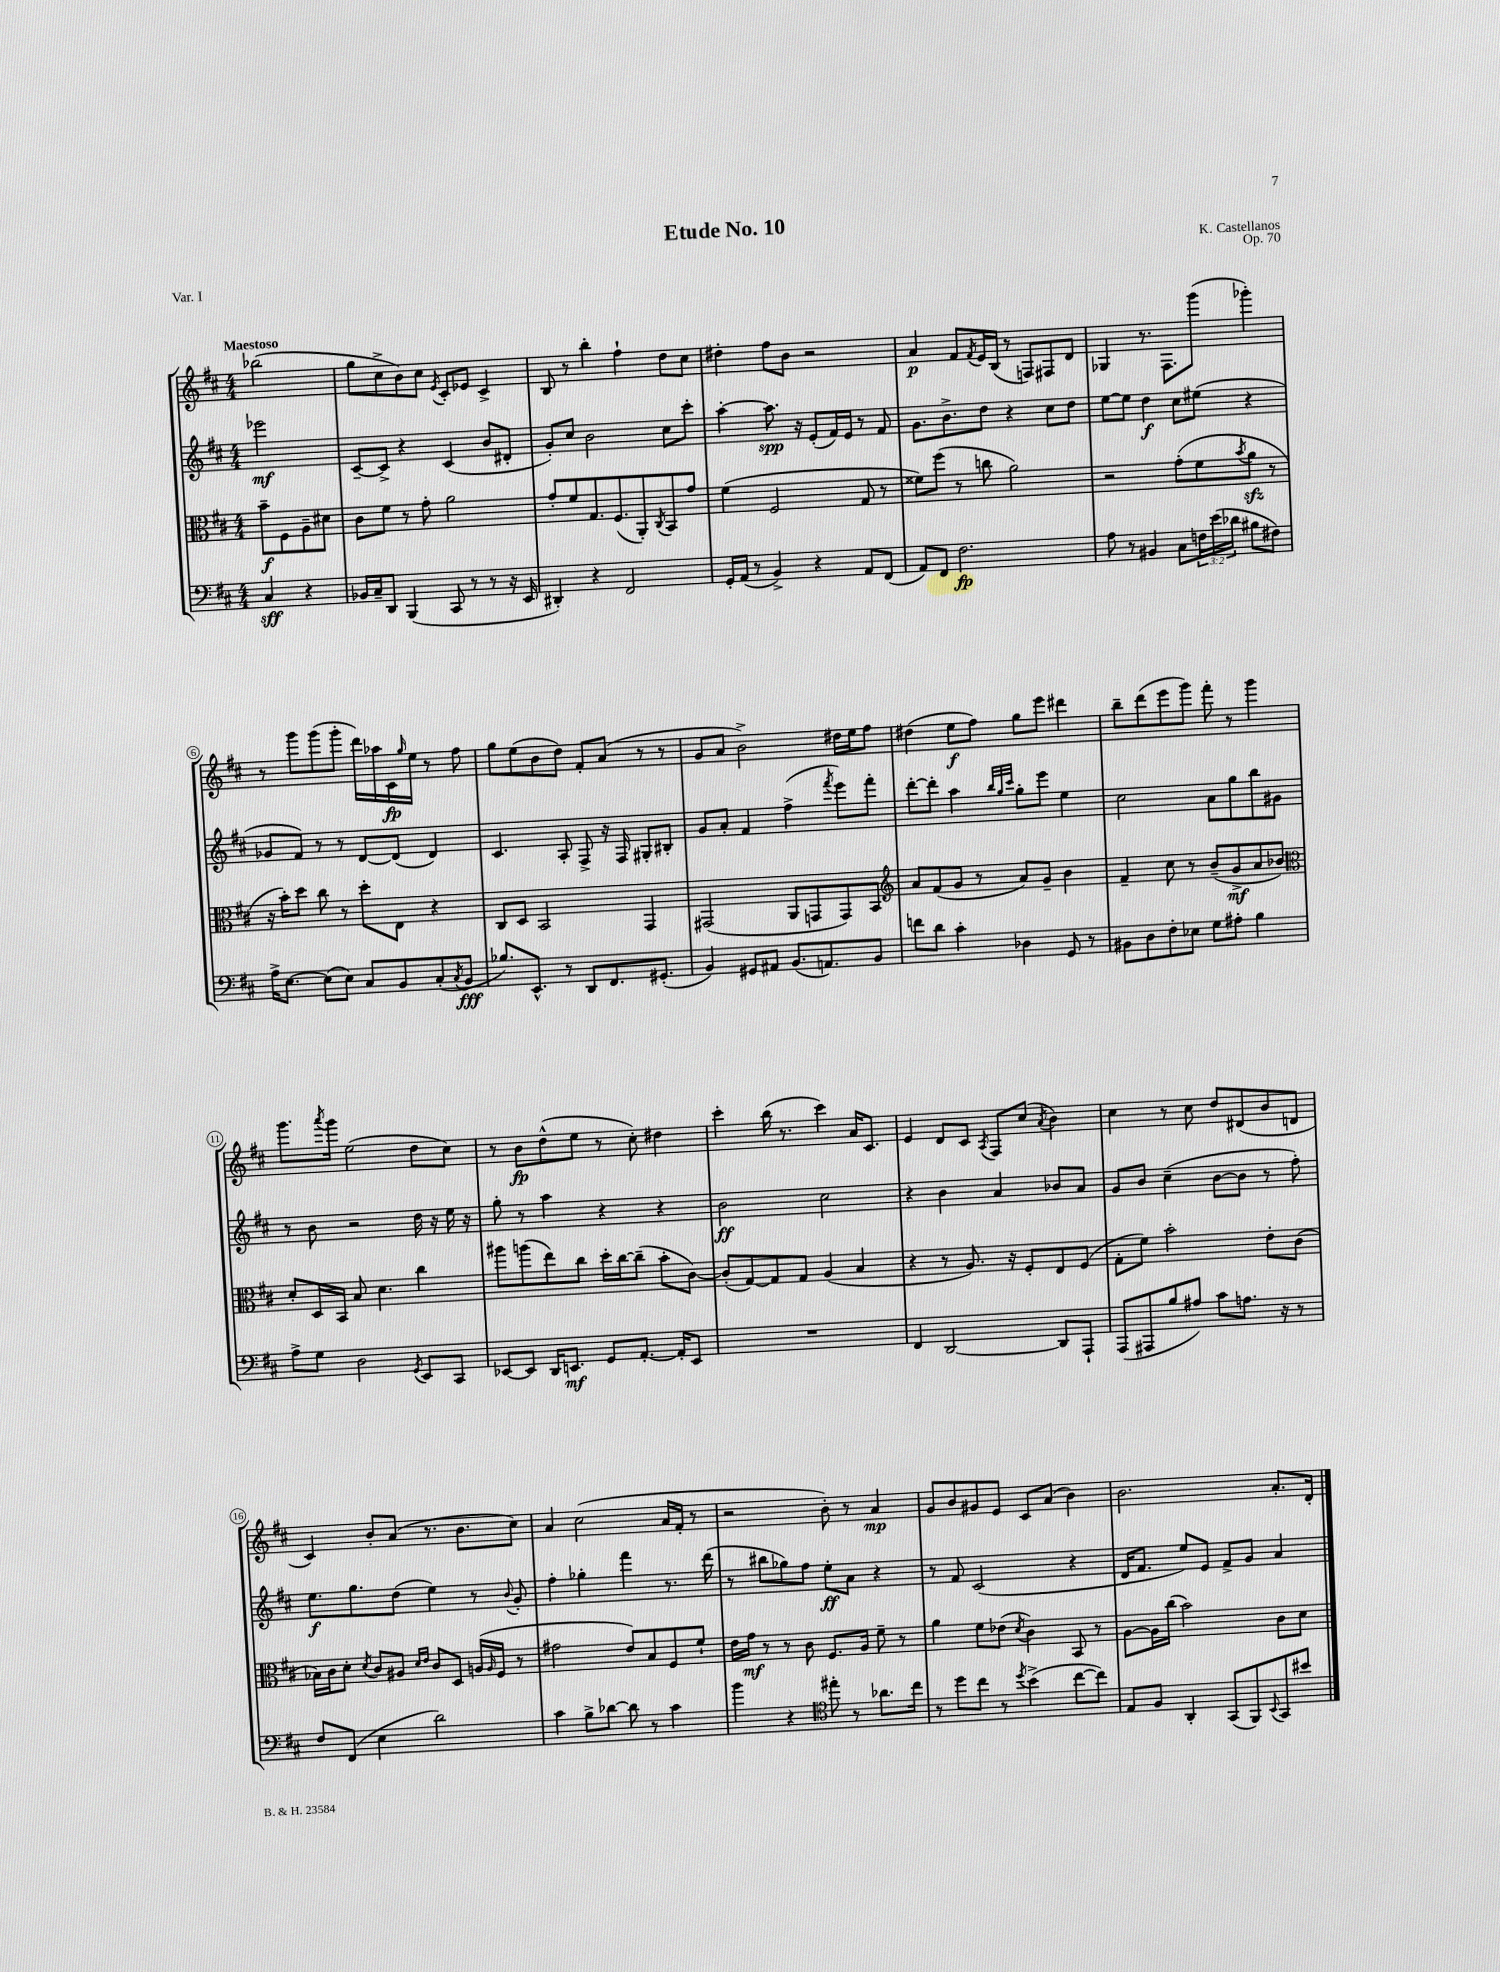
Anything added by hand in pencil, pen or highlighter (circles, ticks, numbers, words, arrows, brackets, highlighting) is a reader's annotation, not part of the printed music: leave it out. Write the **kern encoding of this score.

**kern	**kern	**kern	**kern
*staff4	*staff3	*staff2	*staff1
*clefF4	*clefC3	*clefG2	*clefG2
*k[f#c#]	*k[f#c#]	*k[f#c#]	*k[f#c#]
*M4/4	*M4/4	*M4/4	*M4/4
4C#/	8b~\L	2eee-\	(2bb-\
.	8F#\	.	.
4r	8A~\	.	.
.	8d#\J	.	.
=	=	=	=
16BB-/LL	8c#\L	[8c#~/L	8gg\L
16C#~/J	.	.	.
8DD/J	8f#\J	8c#^/]J	8cc#^\
(4BBB/	8r	4r	8b\)
.	8g'\	.	8cc#\J
.	.	.	8qe/
8CC#/	2a\	(4c#/	8c#'/L
8r	.	.	8e-/J
8r	.	8b/L	4c#^/
16r	.	8d#'/J	.
16EE/	.	.	.
=	=	=	=
4DD#'/)	8g'/L	8g'/L)	8B/
.	8f#/	8cc#/J	8r
4r	8.G/	2b\	4bb'\
.	(8.F#/	.	.
2FF#/	.	.	4ff#`\
.	8AA'/)	.	.
.	8qC#/	.	.
.	8BB/	8cc#\L	8dd\L
.	8g/J	8ccc#'\J	8cc#\J
=	=	=	=
16GG'/LL	(4f#\	[4aa'\	4dd#'\
(16AA/JJ	.	.	.
8r	.	.	.
4BB^/)	2F#/	8.aa\]	8ff#\L
.	.	.	8b\J
.	.	16r	.
4r	.	(8e'/L	2r
.	.	16f#/L)	.
.	.	16e/JJ	.
8AA/L	8G/	8r	.
(8FF#/J	8r	8f#/	.
=	=	=	=
8AA/L)	8f##\L)	8.g\L	4a/
8FF#/J	(8ff#\J	.	.
.	.	8.b^\	.
2.F#\	8r	.	8f#/L
.	.	.	8qf#/
.	8cc\	8dd\J	16e/L
.	.	.	(16B/JJ
.	2a\)	4r	8r
.	.	.	8F/L)
.	.	8cc#\L	8F#/
.	.	8dd\J	8d/J
=	=	=	=
8A\	2r	[8ee\L	4G-/
8r	.	8ee\]J	.
4BB#/	.	4dd\	8.r
.	.	.	8.F#\L
8C#\L	(8g'\L	8cc#\L	.
24F\L	8f#\	(8ee#\J	(8ggg\J
(24e\	.	.	.
24d-\JJ	.	.	.
.	8qb/	.	.
8B#\L	8a\J	4r	4ggg-'\)
8F#\J)	8r	.	.
=	=	=	=
16A^\LK	16r	8g-/L	8r
[8.E\J	16b'\LK)	.	.
.	8dd\J	8f#/J)	8ggg\L
(8E\]L	8cc#\	8r	(8ggg\
8E\J)	8r	8r	8ggg'\J
8C#/L	8dd'\L	[8d/L	16ddd\LL)
.	.	.	16aa-\
8BB/	8E\J	(8d/]J	16c#\
.	.	.	16qqgg/
.	.	.	16ee\JJ
(8C#'/	4r	4d/)	8r
8qC#/	.	.	.
8BB/J	.	.	8ff#\
=	=	=	=
8.B-/L)	8C#/L	4.c#/	8gg\L
.	8D/J	.	(8ee\
8.EE^^/J	.	.	.
.	2BB/	.	8b\
8r	.	8A'/	8dd\J)
8DD/L	.	8F#^/	8f#'/L
8.FF#/	.	16r	(8a/J
.	.	16F#/	.
.	4GG/	8G#'/L	8r
(8.GG#'/J	.	.	.
.	.	8B#'/J	8r
=	=	=	=
4BB/)	(2GG#/	8g/L	8g/L
.	.	8a'/J	8a/J
8GG#/L	.	4f#/	2b^\)
8AA#/J	.	.	.
(8.BB/L	8AA/L	(4ff#^\	.
.	8GG/	.	.
8.AA/)	.	.	.
.	.	8qfff#/	.
.	8GG/)	8eee\L)	16dd#\LL
.	.	.	16ee\J
8BB/J	8BB/J	8fff#'\J	8ff#\J
=	=	=	=
*	*clefG2	*	*
8f\L	8a/L	[8ddd'\L	(4dd#\
8d\J	(8f#/	8ddd'\]J	.
4c#'\	8g/J	4aa\	8ee\L
.	8r	.	8ff#\J)
.	.	32qqbb/LLL	.
.	.	32qqgg/	.
.	.	32qqccc#/JJJ	.
4D-\	8a/L)	8gg'\L	8gg\L
.	8g~/J	8eee\J	8eee\J
8GG/	4b\	4ee\	4ddd#\
8r	.	.	.
=	=	=	=
8BB#\L	4f#~/	2cc#\	8bb~\L
8D\	.	.	(8ddd\
8F#'\	8cc#\	.	8eee\
8E-\J	8r	.	8ggg\J)
8G\L	(8b~/L	8a\L	8fff#'\
8A#'\J	8g^/	8gg\	8r
4B\	8a/	8bb\	4ggg\
.	8b-/J)	8g#\J	.
=	=	=	=
*	*clefC3	*	*
8A^\L	8d'/L	8r	8.ggg\L
8G\J	16D/L	8b\	.
.	.	.	8qaaa/
.	16BB/JJ	.	16ggg\Jk
2D\	8B/	2r	(2ee\
.	4.d\	.	.
8qGG/	.	.	.
8EE/L	4cc#\	16dd\	8dd\L
.	.	16r	.
8CC#/J	.	16ee\	8cc#\J)
.	.	16r	.
=	=	=	=
[8EE-/L	8aa#\L	8gg'\	8r
8EE-/]J	(8aa\	8r	8b\L
16DD/LK	8ee\)	4aa\	(8dd^^\
8.EE/J	.	.	.
.	8cc#\J	.	8ee\J
8GG/L	16dd'\LL	4r	8r
.	[16cc#\J	.	.
[8.AA'/J	(8cc#~\]J	.	8cc#'\)
.	8b'\L	4r	4dd#\
16AA'/]LK	.	.	.
8EE/J	[8c#\J)	.	.
=	=	=	=
1r	(8c#'/]L	2b\	4ccc#'\
.	[8G/)	.	.
.	8G/]	.	(16bb\
.	.	.	8.r
.	8G/J	.	.
.	(4A/	2cc#\	4ccc#\)
.	4B/	.	16a/LK
.	.	.	8.c#/J
=	=	=	=
4FF#/	4r	4r	4e/
[2DD/	8r	4b\	8d/L
.	8.A/)	.	8c#/J
.	.	.	8qA/
.	.	4a/	8F#/L
.	16r	.	.
.	8F#'/L	.	(8cc#/J
.	.	.	8qa/
8DD/]L	8E/	8b-/L	4b\)
8AAA`/J	(8F#/J	8a/J	.
=	=	=	=
(8AAA/L	8G'\L	8g/L	4cc#\
8AAA#/	8f#\J)	8b/J	.
8B/	2b'\	(4cc#~\	8r
8A#/J)	.	.	8cc#\
8c#\L	.	[8b\L	8dd/L
8.A\J	.	8b\]J	(8d#/
.	8e'\L	8r	8b/
16r	.	.	.
8r	(8c#\J	8ff#'\)	8d/J
=	=	=	=
8F#/L	16B-\LL)	8.ee\L	4c#/)
.	16c#\J	.	.
(8FF#/J	8d'\J	.	.
.	.	8.gg\	.
.	8qd/	.	.
4E\	8c#/L	.	8b'/L
.	8A#/J	(8dd\J	(8a/J
.	16qqd/LL	.	.
.	16qqe/JJ	.	.
2d\)	8c#/L	4ee\)	8.r
.	8D/J	.	.
.	.	.	8.b\L
.	(16A/LL	8r	.
.	16qqA/	.	.
.	16F#/JJ	.	.
.	.	8qqb/	.
.	8r	8g'/	8cc#\J)
=	=	=	=
4c#\	2g#\	4ff#'\	4a/
8B^\L	.	4gg-'\	(2cc#\
[8d-\J	.	.	.
8d-\]	8e/L)	4fff#\	.
8r	8B/	.	.
4c#\	8F#/	8.r	16a/LL
.	.	.	16f#'/JJ
.	8f#`/J	.	8r
.	.	(16ddd\	.
=	=	=	=
4b\	16e\LL	8r	2r
.	16g\JJ	.	.
.	8r	8bb#\L	.
4r	8r	8gg-\)	.
.	8c#\	8ff#\J	.
*clefC4	*	*	*
8ee#'\	8.F#/L	8ee'\L	8b'\)
8r	.	8a\J	8r
.	16A/Jk	.	.
8.a-\L	8f#~\	4r	4a/
.	8r	.	.
16cc#\Jk	.	.	.
=	=	=	=
8r	4a\	8r	8g/L
8dd\L	.	8f#/	8b/
8cc#\J	8f#\L	(2c#/	8g#/
8r	(8e-\J	.	8e/J
8qdd/	8qd/	.	.
(4b^\	4c#\)	.	8c#/L
.	.	.	(8a/J
[8cc#\L	8BB/	4r	4b\)
8cc#\]J)	8r	.	.
=	=	=	=
8E/L	[8A\L	16d/LK	2.b\
.	.	8.f#/J	.
8F#/J	16A\]L	.	.
.	(16cc#\JJ	.	.
4AA'/	2b\)	8ee/L)	.
.	.	8e/J	.
(8GG/L	.	8f#^/L	.
8FF#/)	.	8g/J	.
8qqBB/	.	.	.
8GG/	8c#\L	4a/	8.a'/L
8b#/J	8d\J	.	.
.	.	.	16d'/Jk
==	==	==	==
*-	*-	*-	*-
